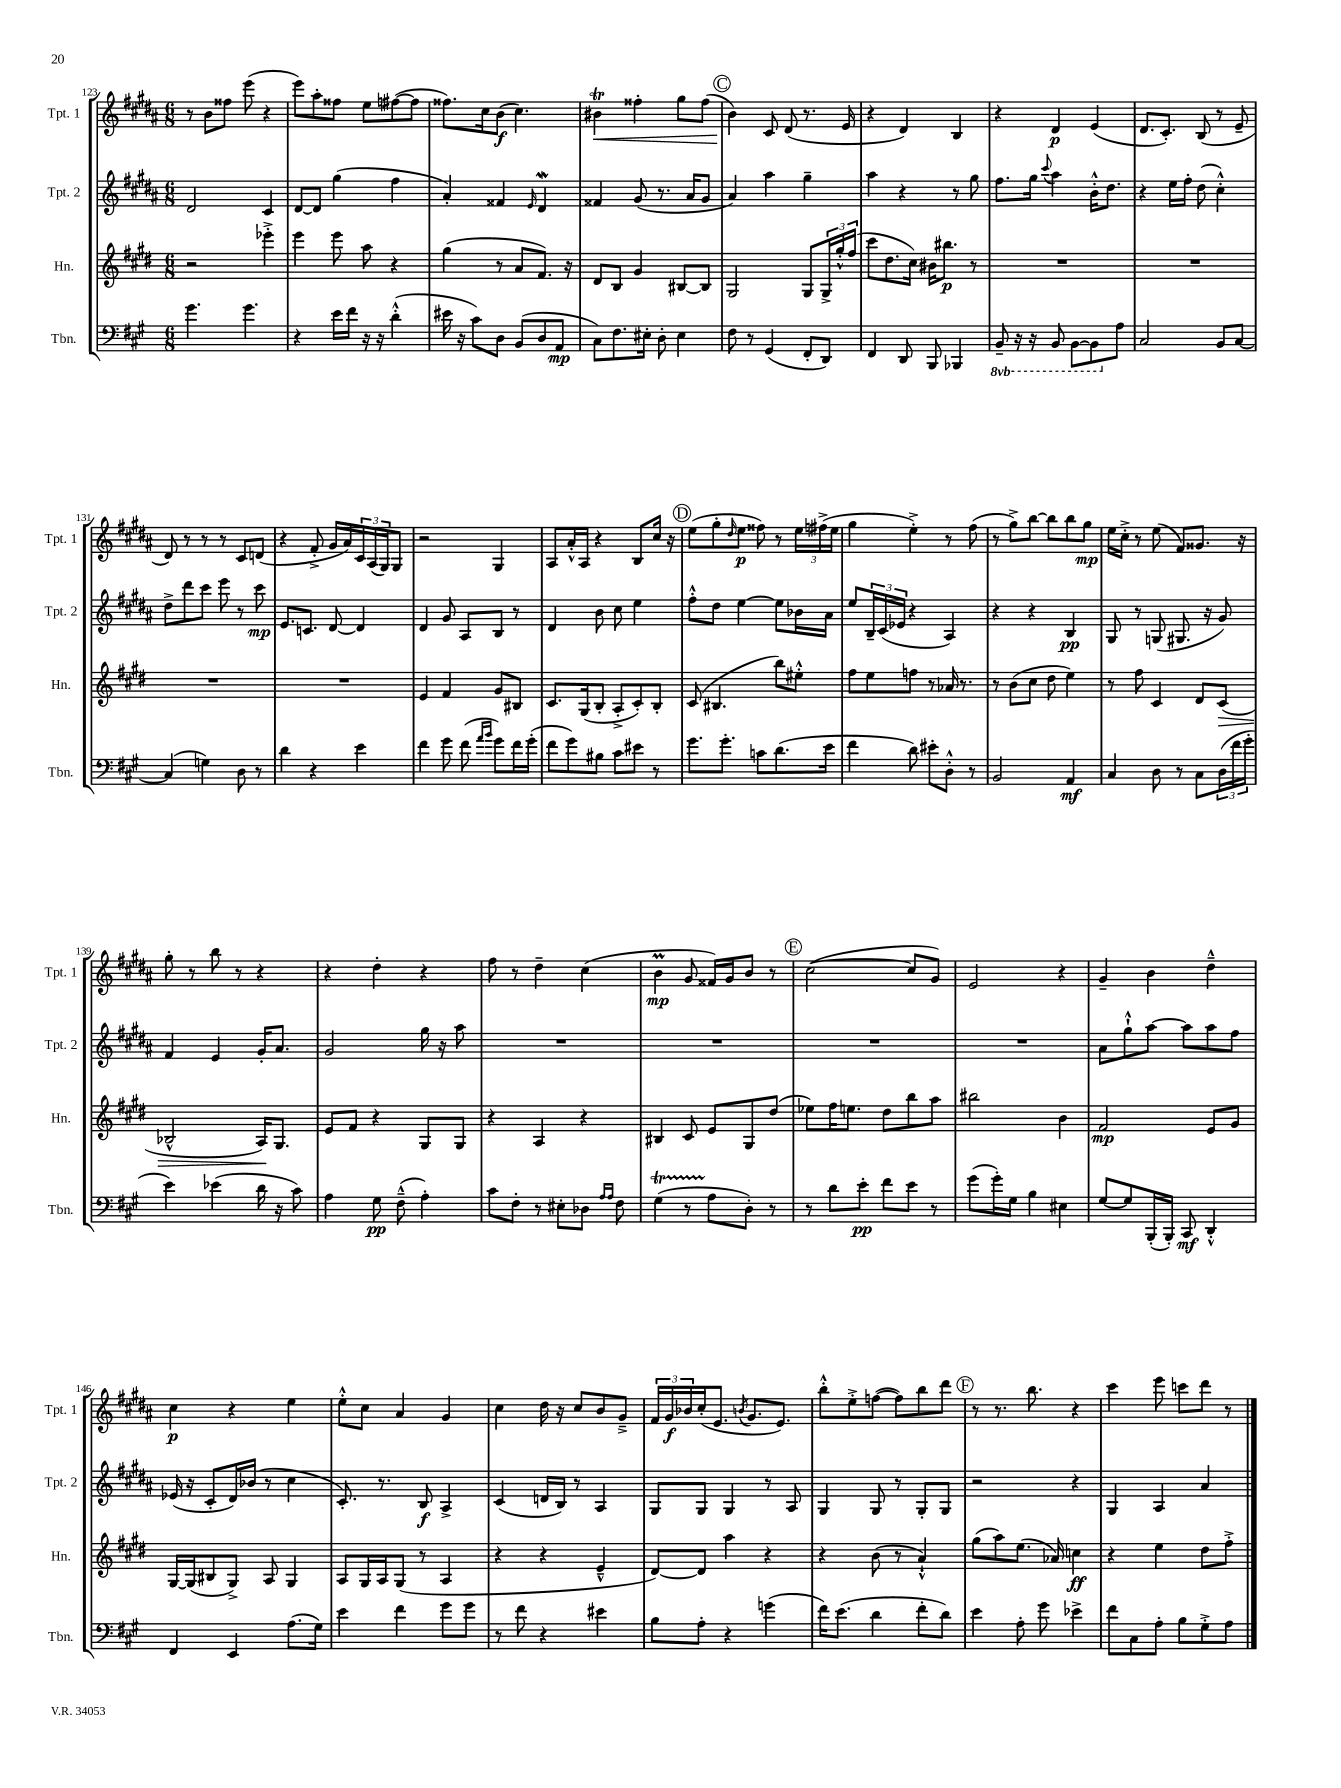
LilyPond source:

<<
\new StaffGroup <<
\new Staff = "s0" \with { instrumentName = "Tpt. 1" shortInstrumentName = "Tpt. 1" } {
    \clef treble \key b \major \numericTimeSignature \time 6/8
    r8 b'8 fisis''8 e'''8( r4 |
    e'''8) ais''8-. fisis''8 e''8 fis''8~( fis''8 |
    fisis''8.) cis''16 b'8\f( cis''4.) |
    bis'4\trill\< fisis''4-. gis''8 fisis''8( |
    \mark \markup { \circle "C" } b'4\!) cis'8 dis'8( r8. e'16 |
    r4 dis'4) b4 |
    r4 dis'4\p e'4( |
    dis'8. cis'8.-.) b8( r8 e'8-- |
    dis'8) r8 r8 r8 cis'8 d'8( |
    r4 fis'8-.-> gis'16 ais'16) \tuplet 3/2 { cis'16 ais16( gis16) } gis8 |
    r2 gis4 |
    ais8 ais'16-.-^ ais16 r4 b8 cis''16 r16 |
    \mark \markup { \circle "D" } e''8( gis''8-. \grace { dis''16 } e''8\p fisis''8) r8 \tuplet 3/2 { e''16 fis''16->( e''16 } |
    gis''4 e''4-.->) r8 fis''8( |
    r8 gis''8->) b''8~ b''8 b''8 gis''8\mp |
    e''16 cis''16-.-> r8 e''8( fis'8) gisis'8. r16 |
    gis''8-. r8 b''8 r8 r4 |
    r4 dis''4-. r4 |
    fis''8 r8 dis''4-- cis''4( |
    b'4\prall\mp gis'8 fisis'16) gis'16 b'8 r8 |
    \mark \markup { \circle "E" } cis''2~( cis''8 gis'8) |
    e'2 r4 |
    gis'4-- b'4 dis''4---^ |
    cis''4\p r4 e''4 |
    e''8-.-^ cis''8 ais'4 gis'4 |
    cis''4 dis''16 r16 cis''8 b'8 gis'8---> |
    \tuplet 3/2 { fis'16 gis'16\f bes'16 } cis''16-.( e'8. \acciaccatura { b'8 } gis'8. e'8.) |
    b''8-.-^ e''8-.-> f''8~( f''8) b''8 dis'''8 |
    \mark \markup { \circle "F" } r8 r8. b''8. r4 |
    cis'''4 e'''8 c'''8 dis'''8 r8 \bar "|." |
}
\new Staff = "s1" \with { instrumentName = "Tpt. 2" shortInstrumentName = "Tpt. 2" } {
    \clef treble \key b \major \numericTimeSignature \time 6/8
    dis'2 cis'4 |
    dis'8~ dis'8 gis''4( fis''4 |
    ais'4-.) fisis'4 \grace { e'16 } dis'4\mordent |
    fisis'4 gis'8( r8. ais'16 gis'8 |
    \mark \markup { \circle "C" } ais'4) ais''4 gis''4-- |
    ais''4 r4 r8 gis''8 |
    fis''8. gis''16 \appoggiatura { cis'''8 } ais''4 b'16-.-^ dis''8. |
    r4 e''16 fis''16-. dis''8( cis''4-.-^) |
    dis''8-> dis'''8 cis'''8 e'''8 r8 cis'''8\mp |
    e'8. c'8. dis'8~ dis'4 |
    dis'4 gis'8 ais8 b8 r8 |
    dis'4 b'8 cis''8 e''4 |
    \mark \markup { \circle "D" } fis''8-.-^ dis''8 e''4~ e''8 bes'16 ais'16 |
    e''8 \tuplet 3/2 { b16-- cis'16( ees'16 } r4 ais4) |
    r4 r4 b4\pp |
    gis8 r8 g8( gis8. r16 gis'8) |
    fis'4 e'4 gis'16-. ais'8. |
    gis'2 gis''16 r16 ais''8 |
    R2. |
    R2. |
    \mark \markup { \circle "E" } R2. |
    R2. |
    ais'8 gis''8-!-^ ais''8~ ais''8 ais''8 fis''8 |
    ees'16( r16 cis'8-. dis'16) bes'16( r8 cis''4 |
    cis'8.-.) r8. b8\f ais4-> |
    cis'4( d'16 b16) r8 ais4 |
    gis8 gis8 gis4 r8 ais8 |
    gis4 gis8 r8 gis8-. gis8 |
    \mark \markup { \circle "F" } r2 r4 |
    gis4 ais4 ais'4 \bar "|." |
}
\new Staff = "s2" \with { instrumentName = "Hn." shortInstrumentName = "Hn." } {
    \clef treble \key e \major \numericTimeSignature \time 6/8
    r2 ees'''4-.-> |
    e'''4 e'''8 a''8 r4 |
    gis''4( r8 a'8 fis'8.) r16 |
    dis'8 b8 gis'4 bis8~ bis8 |
    \mark \markup { \circle "C" } gis2 gis8 \tuplet 3/2 { gis16-> gis''16-.-^ fis''16( } |
    cis'''8 dis''8. cis''16) bis'16 bis''8.\p r8 |
    R2. |
    R2. |
    R2. |
    R2. |
    e'4 fis'4 gis'8 bis8 |
    cis'8. gis16( b8-. a8-.-> cis'8-.) b8-. |
    \mark \markup { \circle "D" } cis'8( bis4. b''8) eis''8-.-^ |
    fis''8 e''8 f''8 r8 aes'16 r8. |
    r8 b'8( cis''8 dis''8 e''4) |
    r8 fis''8 cis'4 dis'8 cis'8\>( |
    bes2-^ a16\!) gis8. |
    e'8 fis'8 r4 gis8 gis8 |
    r4 a4 r4 |
    bis4 cis'8 e'8 gis8 dis''8( |
    \mark \markup { \circle "E" } ees''8) fis''16 e''8. dis''8 b''8 a''8 |
    bis''2 b'4 |
    fis'2\mp e'8 gis'8 |
    gis16~ gis16( bis8 gis8->) a8 gis4 |
    a8 gis16 a16 gis8( r8 a4 |
    r4 r4 e'4---^ |
    dis'8~) dis'8 a''4 r4 |
    r4 b'8( r8 a'4-!-^) |
    \mark \markup { \circle "F" } gis''8( a''8) e''8.( aes'16) c''4\ff |
    r4 e''4 dis''8 fis''8-.-> \bar "|." |
}
\new Staff = "s3" \with { instrumentName = "Tbn." shortInstrumentName = "Tbn." } {
    \clef bass \key a \major \numericTimeSignature \time 6/8 \set Staff.ottavationMarkups = #ottavation-simple-ordinals
    gis'4. gis'4. |
    r4 e'16 fis'16 r16 r16 d'4-.-^( |
    eis'16 r16 cis'8) d8 b,8( d8 a,8\mp |
    cis8) fis8. eis16-. d8-. eis4 |
    \mark \markup { \circle "C" } fis8 r8 gis,4( fis,8-. d,8) |
    fis,4 d,8 b,,8 bes,,4 |
    \ottava #-1 b,,8-- r16 r16 b,,8 b,,8~ b,,8 \ottava #0 a8 |
    cis2 b,8 cis8~ |
    cis4( g4) d8 r8 |
    d'4 r4 e'4 |
    fis'4 gis'8 fis'8( \grace { a'16 b'16 } gis'8) fis'16 gis'16-.( |
    fis'8 gis'8) bis8 cis'8 eis'8 r8 |
    \mark \markup { \circle "D" } gis'8. gis'8.-. c'8 d'8.( e'16 |
    fis'4 d'8) eis'8-. d8-.-^ r8 |
    b,2 a,4\mf |
    cis4 d8 r8 cis8 \tuplet 3/2 { d16( fis'16 gis'16-. } |
    e'4) ees'4( d'16 r16 cis'8) |
    a4 gis8\pp fis8---^( a4-.) |
    cis'8 fis8-. r8 eis8-. des8 \grace { a16 a16 } fis8 |
    gis4\startTrillSpan( r8 a8\stopTrillSpan d8-.) r8 |
    \mark \markup { \circle "E" } r8 d'8 e'8-.\pp fis'8 e'8 r8 |
    gis'8( gis'16-.) gis16 b4 eis4 |
    gis8~ gis8 b,,16-.( b,,16-.) cis,8\mf d,4-.-^ |
    fis,4 e,4 a8.( gis16) |
    e'4 fis'4 gis'8 gis'8 |
    r8 fis'8 r4 eis'4 |
    b8 a8-. r4 g'4( |
    fis'16) e'8.( d'4 fis'8-. d'8) |
    \mark \markup { \circle "F" } e'4 a8-. gis'8 ees'4-> |
    fis'8 cis8 a8-. b8 gis8-.-> a8 \bar "|." |
}
>>
>>
\layout { \context { \Score currentBarNumber = #123 } }
